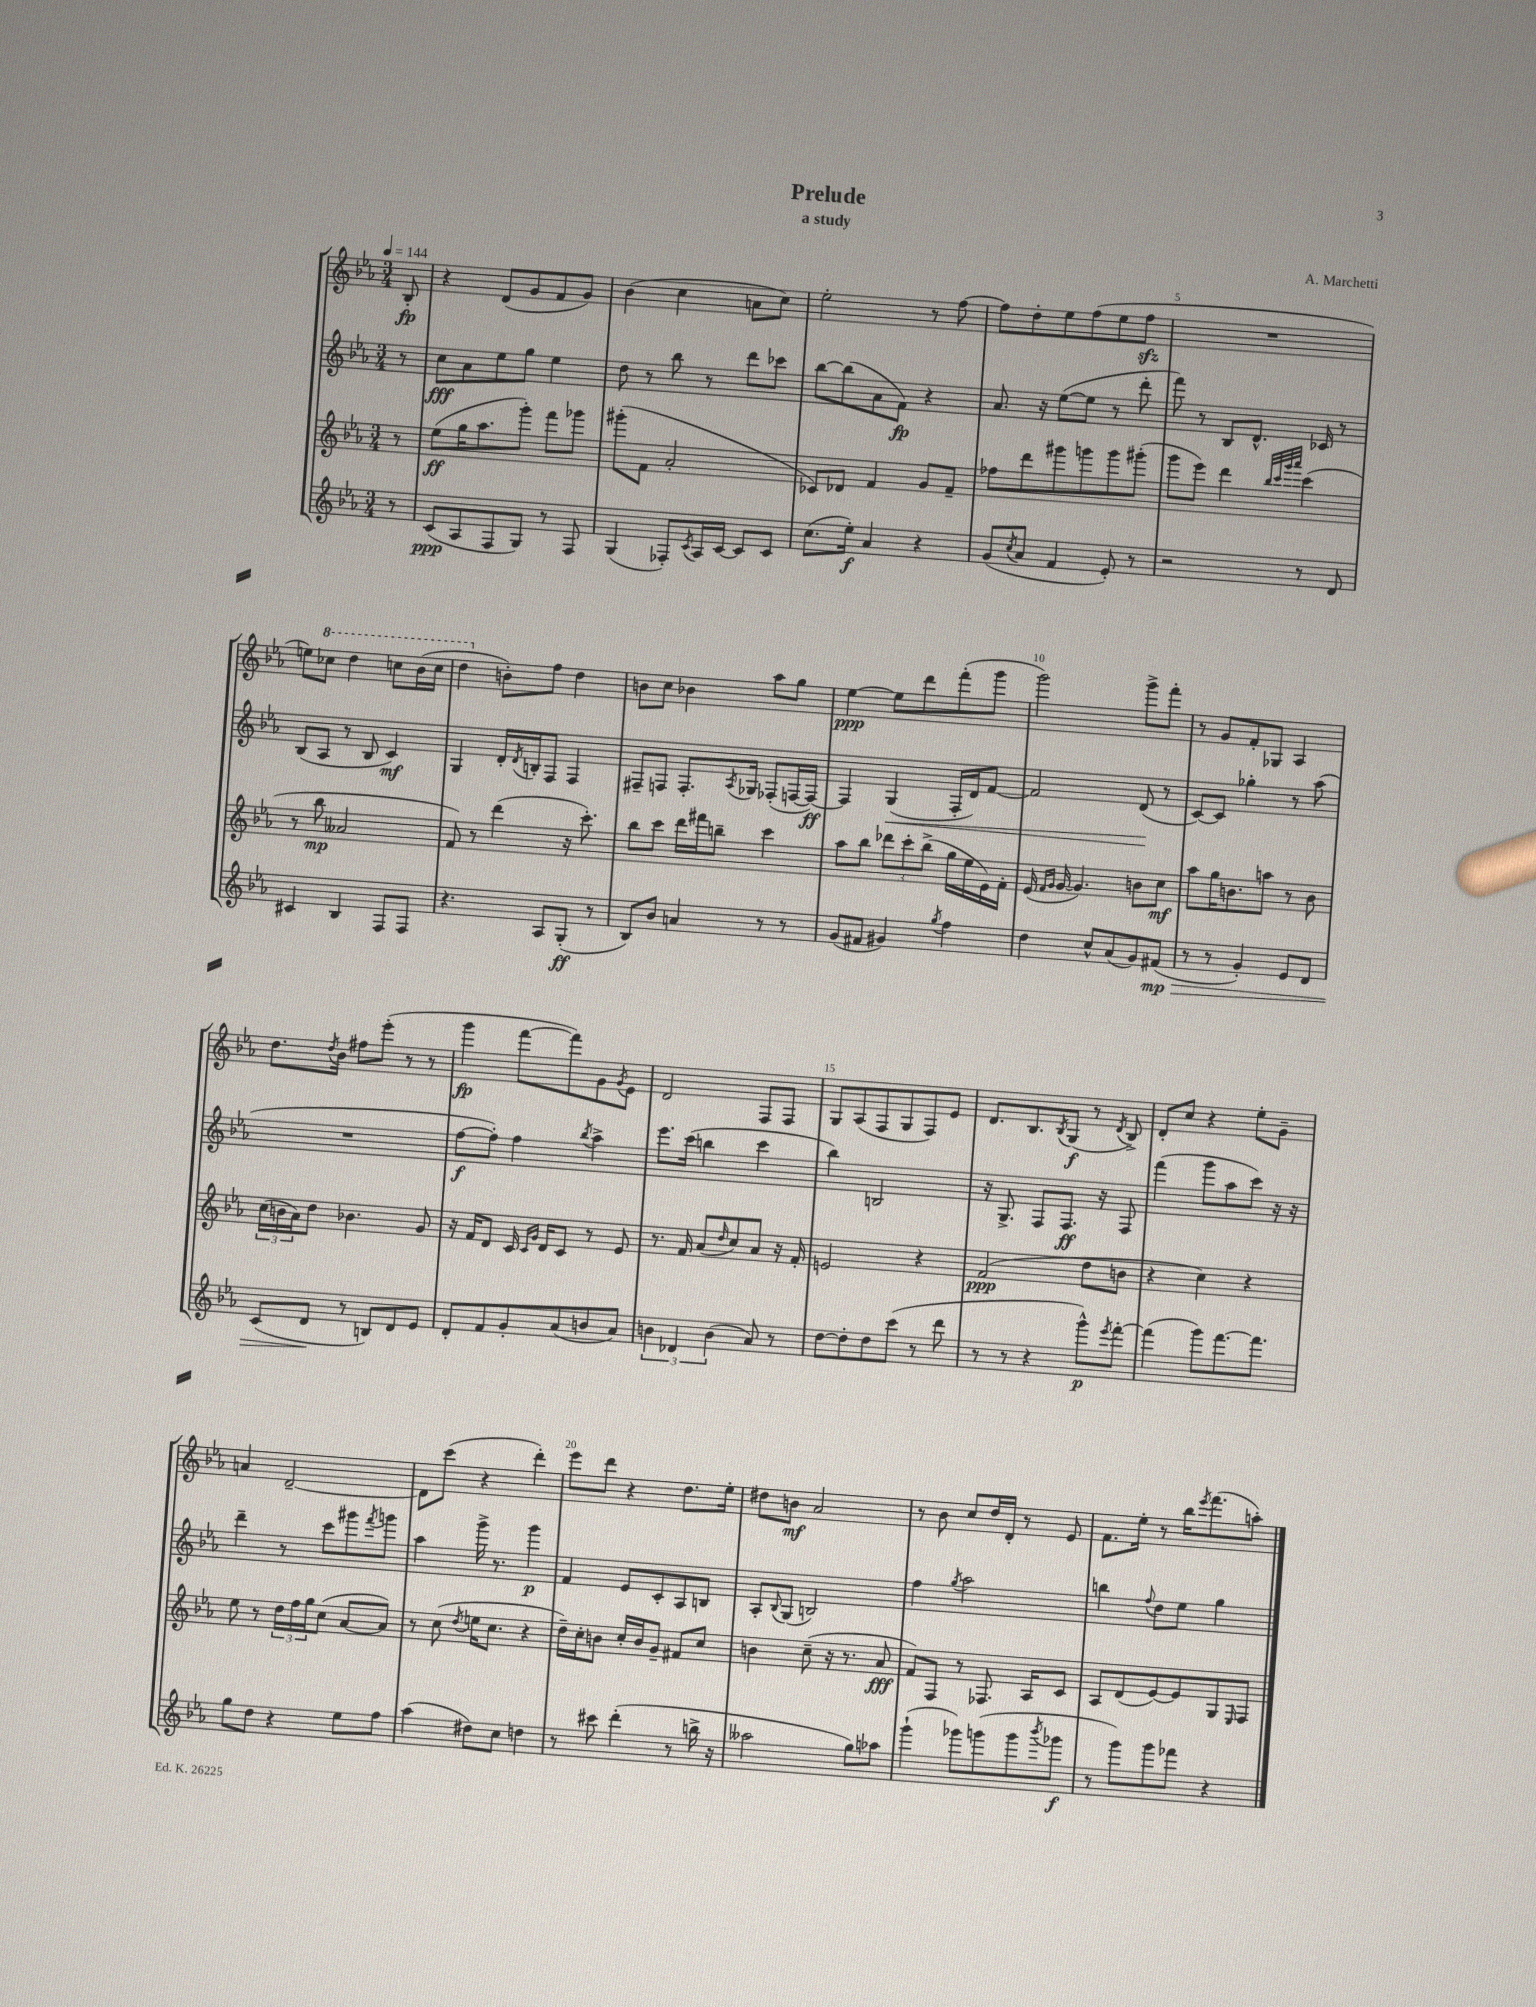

**kern	**dynam	**kern	**dynam	**kern	**dynam	**kern	**dynam
*part4	*part4	*part3	*part3	*part2	*part2	*part1	*part1
*staff4	*staff4	*staff3	*staff3	*staff2	*staff2	*staff1	*staff1
*clefG2	*	*clefG2	*	*clefG2	*	*clefG2	*
*k[b-e-a-]	*	*k[b-e-a-]	*	*k[b-e-a-]	*	*k[b-e-a-]	*
*M3/4	*	*M3/4	*	*M3/4	*	*M3/4	*
*MM144	*	*MM144	*	*MM144	*	*MM144	*
=	=	=	=	=	=	=	=
8r	.	8r	.	8r	.	8B-'/	fp
=1	=1	=1	=1	=1	=1	=1	=1
(8c/L	ppp	(8ee-\L	ff	8cc\L	fff	4r	.
8A-/	.	16gg\K	.	8a-\	.	.	.
.	.	8.aa-\	.	.	.	.	.
8F/	.	.	.	8ee-\	.	(8d/L	.
8G/J)	.	8ggg'\J)	.	8gg\J	.	8g/	.
8r	.	8fff\L	.	4ee-\	.	8f/	.
8F/	.	8ggg-X\J	.	.	.	8g/J)	.
=2	=2	=2	=2	=2	=2	=2	=2
(4G/	.	(8ggg#X'\L	.	8dd\	.	(4b-\	.
.	.	8f\J	.	8r	.	.	.
8F-X'/L)	.	2a-'/	.	8bb-\	.	4cc\	.
8qc/	.	.	.	.	.	.	.
16A-/L	.	.	.	8r	.	.	.
[16c/JJ	.	.	.	.	.	.	.
8c/L]	.	.	.	8ddd\L	.	8an\L	.
8c/J	.	.	.	8ccc-X\J	.	8cc\J)	.
=3	=3	=3	=3	=3	=3	=3	=3
(8.cc\L	.	8c-X/L)	.	[8bb-\L	.	2ee-'\	.
.	.	8d-X/J	.	(8bb-\]	.	.	.
16ee-'\Jk)	f	.	.	.	.	.	.
4a-/	.	4f/	.	8a-\	.	.	.
.	.	.	.	8f\J)	fp	.	.
4r	.	8g/L	.	4r	.	8r	.
.	.	8f~/J	.	.	.	[8ff\	.
=4	=4	=4	=4	=4	=4	=4	=4
(8g/L	.	8ff-X\L	.	8.a-/	.	8ff\L]	.
8qcc/	.	.	.	.	.	.	.
8a-/J	.	8ddd\	.	.	.	8dd'\	.
.	.	.	.	16r	.	.	.
4f/	.	8ggg#X\	.	([8ee-\L	.	8ee-\	.
.	.	8gggn\	.	8ee-\J]	.	(8ff\	.
8e-'/)	.	8ggg\	.	8r	.	8ee-\	.
8r	.	(8ggg#X'\J	.	8ddd'\	.	8ffzz\J	.
=5	=5	=5	=5	=5	=5	=5	=5
2r	.	8ggg\L	.	8fff\)	.	2.r	.
.	.	8eee-\J)	.	8r	.	.	.
.	.	4ddd\	.	8B-/L	.	.	.
.	.	.	.	8.d^^/J	.	.	.
.	.	32qqbb-/LLL	.	.	.	.	.
.	.	32qqccc/	.	.	.	.	.
.	.	32qqggg/	.	.	.	.	.
.	.	32qqaaa-/JJJ	.	.	.	.	.
8r	.	(4ccc\	.	.	.	.	.
.	.	.	.	16c-X/	.	.	.
8d/	.	.	.	8r	.	.	.
!!LO:LB:g=z
=6	=6	=6	=6	=6	=6	=6	=6
4c#X/	.	8r	.	(8B-/L	.	8een\L)	.
*	*	*	*	*	*	*8va	*
.	.	8bb-\	mp	8A-/J	.	8ccc-X\J	.
4B-/	.	2a--X/	.	8r	.	4ddd\	.
.	.	.	.	8B-/	.	.	.
8F/L	.	.	.	4c/)	mf	8cccn\L	.
8F/J	.	.	.	.	.	(16bb-\L	.
.	.	.	.	.	.	16ccc\JJ	.
=7	=7	=7	=7	=7	=7	=7	=7
4.r	.	8f/)	.	4G/	.	4ddd\	.
.	.	8r	.	.	.	.	.
*	*	*	*	*	*	*X8va	*
.	.	(4ddd\	.	16d'/LL	.	8bn'\L)	.
.	.	.	.	8qd/	.	.	.
.	.	.	.	16Bn'/J	.	.	.
8A-/L	.	.	.	8F/J	.	8ff\J	.
(8G'/J	ff	16r	.	4F/	.	4dd\	.
.	.	8.ccc'\)	.	.	.	.	.
8r	.	.	.	.	.	.	.
=8	=8	=8	=8	=8	=8	=8	=8
8B-/L)	.	8bb-\L	.	8F#X~/L	.	8bn\L	.
8b-/J	.	8ccc\J	.	8Fn/J	.	8cc\J	.
4an/	.	16ddd\LL	.	8.F'/L	.	4b-X\	.
.	.	16fff#X\J	.	.	.	.	.
.	.	8bbn~\J	.	.	.	.	.
.	.	.	.	8qA-/	.	.	.
.	.	.	.	16G-X/Jk	.	.	.
8r	.	4ccc\	.	(8F-X'/L	.	8aa-\L	.
8r	.	.	.	[16Fn/L	.	8gg\J	.
.	.	.	.	16F/JJ_)	ff	.	.
=9	=9	=9	=9	=9	=9	=9	=9
(8g/L	.	8aa-\L	.	4F/]	.	[4ee-\	ppp
8f#X/J	.	8bb-\J	.	.	.	.	.
!	!	!	!	!	!LO:HP:b	!	!
4g#X/)	.	12ddd-X\L	.	(4G/	<	8ee-\L]	.
.	.	12ccc'\	.	.	.	.	.
.	.	.	.	.	.	8ddd\	.
.	.	(12bb-^\J	.	.	.	.	.
8qgg/	.	.	.	.	.	.	.
4ff\	.	16gg\LL	.	16F'/LL	.	(8fff'\	.
.	.	16ee-\	.	16d/J)	.	.	.
.	.	16e-\)	.	[8f/J	.	8ggg\J	.
.	.	16f'\JJ	.	.	.	.	.
=10	=10	=10	=10	=10	=10	=10	=10
4dd\	.	(16e-/	.	2f/]	.	2ggg\)	.
.	.	16qqf/LL	.	.	.	.	.
.	.	16qqg/JJ	.	.	.	.	.
.	.	[16g/	.	.	.	.	.
.	.	4.g/])	.	.	.	.	.
8cc^^/L	.	.	.	.	.	.	.
(8a-/	.	.	.	.	.	.	.
8g/)	.	8bn\L	.	(8d/	.	8ggg^\L	.
!	!LO:HP:b	!	!	!	!	!	!
(8f#X/J	> mp	8cc\J	mf	8r	[	8fff'\J	.
=11	=11	=11	=11	=11	=11	=11	=11
8r	.	8aa-\L	.	[8c/L)	.	8r	.
8r	.	16gg\K	.	8c/J]	.	8g/L	.
.	.	8.bn\	.	.	.	.	.
4g'/)	.	.	.	4gg-X'\	.	8f'/	.
.	.	8aan\J	.	.	.	8G-X/J	.
8e-/L	.	8r	.	8r	.	4A-/	.
8d/J	.	8b\	.	(8aa-\	.	.	.
!!LO:LB:g=z
=12	=12	=12	=12	=12	=12	=12	=12
(8c/L	.	(24cc\LL	.	2.r	.	8.dd\L	.
.	.	24bn\	.	.	.	.	.
.	.	24a-\J)	.	.	.	.	.
8d/J	.	8dd\J	.	.	.	.	.
.	.	.	.	.	.	8qdd/	.
.	.	.	.	.	.	16b-\Jk	.
8r	]	4.b-X\	.	.	.	8ff#X\L	.
8Bn/L)	.	.	.	.	.	(8eee-'\J	.
8d/	.	.	.	.	.	8r	.
8e-/J	.	8g/	.	.	.	8r	.
=13	=13	=13	=13	=13	=13	=13	=13
8d'/L	.	16r	.	[8ff\L	f	4ggg\	fp
.	.	16f/KL	.	.	.	.	.
8f/	.	8d/J	.	8ff'\J])	.	.	.
8g'/	.	16c/	.	4ff\	.	[8fff\L	.
.	.	16qqc/LL	.	.	.	.	.
.	.	16qqg/JJ	.	.	.	.	.
.	.	16d/KL	.	.	.	.	.
(8a-/	.	8c/J	.	.	.	8fff\])	.
.	.	.	.	8qbb-/	.	.	.
8bn/	.	8r	.	4aa-^\	.	8g\	.
.	.	.	.	.	.	8qg/	.
8a-/J)	.	8e-/	.	.	.	8e-\J	.
=14	=14	=14	=14	=14	=14	=14	=14
6bn\	.	8.r	.	8.eee-\L	.	2d/	.
6d-X/	.	.	.	.	.	.	.
.	.	16f/	.	(16ccc\Jk	.	.	.
.	.	(8a-/L	.	4bbn\	.	.	.
(6b\	.	.	.	.	.	.	.
.	.	16qqdd/	.	.	.	.	.
.	.	8cc/)	.	.	.	.	.
8a-/)	.	8a-/J	.	4ccc\	.	8F/L	.
8r	.	16r	.	.	.	8F/J	.
.	.	16f'/	.	.	.	.	.
=15	=15	=15	=15	=15	=15	=15	=15
[8dd\L	.	2en/	.	4bb-\)	.	8G/L	.
8dd'\]	.	.	.	.	.	(8A-/	.
8dd\	.	.	.	2Bn/	.	8F/	.
(8ccc\J	.	.	.	.	.	8G/	.
8r	.	4r	.	.	.	8F/)	.
8ddd\	.	.	.	.	.	8e-/J	.
=16	=16	=16	=16	=16	=16	=16	=16
8r	.	(2f/	ppp	16r	.	8.d/L	.
.	.	.	.	8.G^/	.	.	.
8r	.	.	.	.	.	.	.
.	.	.	.	.	.	8.B-/	.
4r	.	.	.	8F/L	.	.	.
.	.	.	.	.	.	8qB-/	.
.	.	.	.	8.F/J	ff	(8G/J	f
8ggg^^\L)	p	8dd\L	.	.	.	8r	.
.	.	.	.	16r	.	.	.
8qeee-/	.	.	.	.	.	8qd/	.
[8fff'\J	.	8bn\J	.	8F/	.	8B-^/)	.
=17	=17	=17	=17	=17	=17	=17	=17
(4fff\]	.	4r	.	(4fff\	.	8d'/L	.
.	.	.	.	.	.	8cc/J	.
8ggg\L)	.	4cc\)	.	8ggg\L	.	4r	.
[8.fff\	.	.	.	8aa-\	.	.	.
.	.	4r	.	8ccc\J)	.	8ee-'\L	.
8.fff\J]	.	.	.	.	.	.	.
.	.	.	.	16r	.	8g~\J	.
.	.	.	.	16r	.	.	.
!!LO:LB:g=z
=18	=18	=18	=18	=18	=18	=18	=18
8gg\L	.	8ee-\	.	4ddd~\	.	4an/	.
8dd\J	.	8r	.	.	.	.	.
4r	.	24dd\LL	.	8r	.	[2d~/	.
.	.	24ff\	.	.	.	.	.
.	.	24gg\J	.	.	.	.	.
.	.	(8cc\J	.	8ccc\L	.	.	.
8ee-\L	.	[8a-/L	.	8ggg#X\	.	.	.
.	.	.	.	8qfff/	.	.	.
8ff\J	.	8a-/J])	.	8gggn\J	.	.	.
=19	=19	=19	=19	=19	=19	=19	=19
(4aa-\	.	8r	.	4aa-\	.	8d\L]	.
.	.	(8cc\	.	.	.	(8ccc\J	.
.	.	8qdd/	.	.	.	.	.
8dd#X\L)	.	16een\KL	.	16ggg^\	.	4r	.
.	.	8.cc\J	.	8.r	.	.	.
8cc\J	.	.	.	.	.	.	.
4ddn\	.	4r	.	4ggg\	p	4ddd'\)	.
=20	=20	=20	=20	=20	=20	=20	=20
8r	.	16dd~\LL)	.	4f/	.	8eee-\L	.
.	.	16cc'\J	.	.	.	.	.
8ccc#X\	.	8bn\J	.	.	.	8ddd\J	.
(4ddd'\	.	16cc'/LL	.	8e-/L	.	4r	.
.	.	16b/J	.	.	.	.	.
.	.	8g~/J	.	8c'/	.	.	.
8r	.	8f#X/L	.	8A-/	.	8.dd\L	.
16bbn^\	.	8cc/J	.	8Bn/J	.	.	.
16r	.	.	.	.	.	16ee-'\Jk	.
=21	=21	=21	=21	=21	=21	=21	=21
2aa--X\	.	4bn\	.	8A-'/L	.	8dd#X\L	.
.	.	.	.	8qqB-/	.	.	.
.	.	.	.	(8G/J	.	8bn\J	mf
.	.	(8cc~\	.	2Bn/)	.	2a-/	.
.	.	16r	.	.	.	.	.
.	.	8.r	.	.	.	.	.
8gg\L)	.	.	.	.	.	.	.
8aa-X\J	.	8a-/	fff	.	.	.	.
=22	=22	=22	=22	=22	=22	=22	=22
(4ggg`\	.	8f/L)	.	4ff\	.	8r	.
.	.	8F/J	.	.	.	8b-\	.
.	.	.	.	8qgg/	.	.	.
8ggg-X\L)	.	8r	.	2aa-\	.	8cc/L	.
(8gggn\	.	8.F-X/	.	.	.	16dd/L	.
.	.	.	.	.	.	16d'/JJ	.
8ggg\	.	.	.	.	.	8r	.
.	.	16A-/KL	.	.	.	.	.
8qbbb-/	.	.	.	.	.	.	.
8ggg-X\J	f	8c/J	.	.	.	8e-/	.
=23	=23	=23	=23	=23	=23	=23	=23
8r	.	8A-/L	.	4bbn\	.	8.f\L	.
8ggg\L)	.	(8d/	.	.	.	.	.
.	.	.	.	.	.	16ee-'\Jk	.
.	.	.	.	8qqff/	.	.	.
8ggg\	.	[8e-/)	.	8dd\L	.	8r	.
8fff-X\J	.	8e-/]	.	8ee-\J	.	16bb-\KL	.
.	.	.	.	.	.	8qeee-/	.
.	.	.	.	.	.	(8.fff\	.
4r	.	8G/	.	4gg\	.	.	.
.	.	16qqE-/	.	.	.	.	.
.	.	8F/J	.	.	.	8aan'\J)	.
==	==	==	==	==	==	==	==
*-	*-	*-	*-	*-	*-	*-	*-
